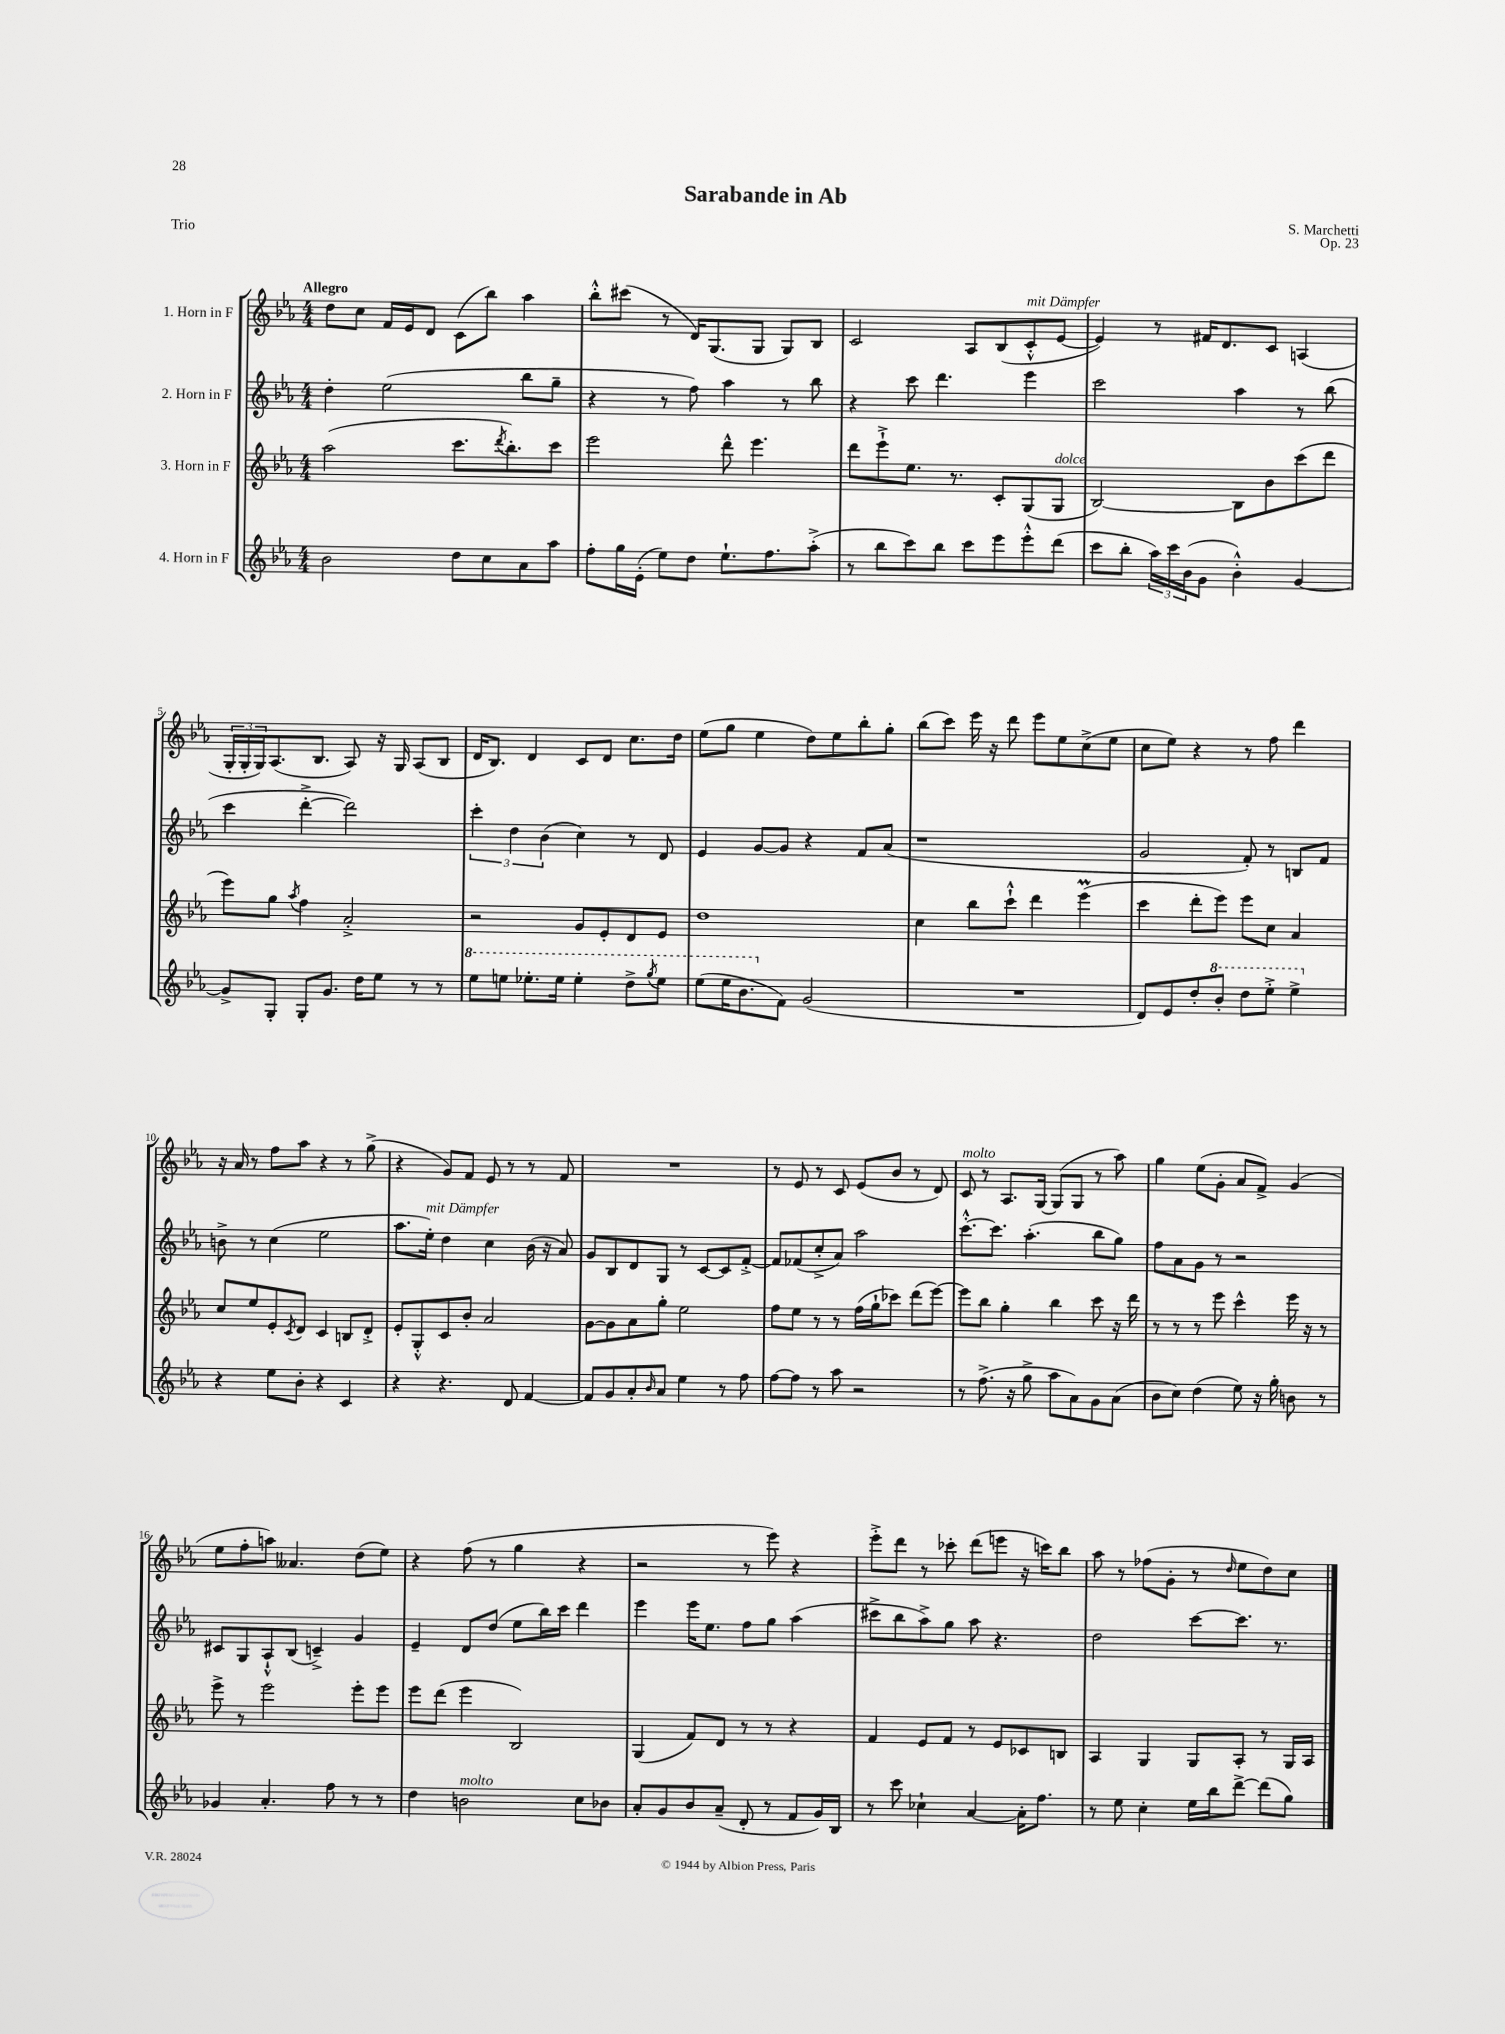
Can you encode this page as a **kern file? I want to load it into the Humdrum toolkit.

**kern	**kern	**kern	**kern
*part4	*part3	*part2	*part1
*staff4	*staff3	*staff2	*staff1
*I"4. Horn in F	*I"3. Horn in F	*I"2. Horn in F	*I"1. Horn in F
*clefG2	*clefG2	*clefG2	*clefG2
*k[b-e-a-]	*k[b-e-a-]	*k[b-e-a-]	*k[b-e-a-]
*M4/4	*M4/4	*M4/4	*M4/4
=1	=1	=1	=1
!	!	!	!LO:TX:a:B:t=Allegro
2b-\	(2aa-\	4dd'\	8dd\L
.	.	.	8cc\J
.	.	(2ee-\	16f/LL
.	.	.	16e-/J
.	.	.	8d/J
8dd\L	8.ccc\L	.	(8c\L
8cc\	.	.	8bb-\J)
.	8qddd/	.	.
.	8.bb-'\)	.	.
8a-\	.	8bb-\L	4aa-\
8aa-\J	8ccc\J	8gg~\J	.
=2	=2	=2	=2
8ff'\L	2eee-\	4r	8bb-'^^\L
16gg\L	.	.	(8ccc#X\J
(16e-'\JJ	.	.	.
8ee-\L)	.	8r	8r
8dd\J	.	8ff\)	16d/KL)
.	.	.	(8.G/
8.ee-`\L	8ddd^^\	4aa-\	.
.	4.eee-\	.	8G/J
8.ff\	.	.	.
.	.	8r	8G/L)
(8aa-'^\J	.	8bb-\	8B-/J
=3	=3	=3	=3
8r	8ddd\L	4r	2c/
8bb-\L	8eee-`^\	.	.
8ccc\)	8.ee-\J	8ccc\	.
8bb-\J	.	4.ddd\	.
.	8.r	.	.
8ccc\L	.	.	8A-/L
8eee-\	8c'/L	.	(8B-/
!	!	!	!LO:TX:a:i:t=mit Dämpfer
8eee-'^^\	(8G/	4eee-\	8c'^^/
!	!LO:TX:a:i:t=dolce	!	!
(8ddd\J	8G/J	.	[8e-/J
=4	=4	=4	=4
8ccc\L	[2B-/)	2ccc\	4e-/])
8bb-'\J	.	.	.
24aa-\LL)	.	.	8r
24ccc\	.	.	.
(24b-\J	.	.	.
8g\J	.	.	16f#X/KL
.	.	.	8.d/
4b-'^^\)	8B-\L]	4aa-\	.
.	8b-\	.	8c/J
[4g/	(8ccc\	8r	(4An/
.	8ddd\J	(8bb-\	.
!!LO:LB:g=z
=5	=5	=5	=5
8g^/L]	8eee-\L)	4ccc\	24G'/LL
.	.	.	24G'/
.	.	.	24G/J)
8G'/J	8gg\J	.	(8.A-/
.	8qaa-/	.	.
8G'/L	4ff\	[4ddd'^\	.
.	.	.	8.B-/J
8.g/J	.	.	.
.	2a-'^/	2ddd\])	8A-/)
16dd\KL	.	.	.
8ee-\J	.	.	16r
.	.	.	16G/
8r	.	.	(8A-/L
8r	.	.	8B-/J
=6	=6	=6	=6
*8va	*	*	*
8eee-\L	2r	6ccc'\	16d/KL
.	.	.	8.B-/J)
8eeen\J	.	.	.
.	.	6dd\	.
8.eee-X'\L	.	.	4d/
.	.	(6b-\	.
16eee-\Jk	.	.	.
4eee-'\	8g/L	4cc\)	8c/L
.	8e-'/	.	8d/J
8ddd^\L	8d/	8r	8.cc\L
8qggg/	.	.	.
8eee-\J	8e-/J	8d/	.
.	.	.	16dd\Jk
=7	=7	=7	=7
(8eee-\L	1dd	4e-/	(8ee-\L
16eee-\K	.	.	8gg\J
8.bb-\	.	.	.
.	.	[8g/L	4ee-\
*X8va	*	*	*
8f\J)	.	8g/J]	.
(2g/	.	4r	8dd\L)
.	.	.	8ee-\
.	.	8f/L	8bb-'\
.	.	(8a-/J	8gg'\J
=8	=8	=8	=8
1r	4cc\	1r	(8bb-\L
.	.	.	8ccc\J)
.	8bb-\L	.	16eee-\
.	.	.	16r
.	8ccc`^^\J	.	8ddd\
.	4ddd\	.	8eee-\L
.	.	.	8ee-\
.	(4eee-M\	.	(8cc^\
.	.	.	8ee-\J
=9	=9	=9	=9
8d/L)	4ccc\	2g/	8cc\L
8e-/	.	.	8ee-\J)
8dd'/	8ddd'\L	.	4r
*8va	*	*	*
8bb-'/J	8eee-\J)	.	.
8ddd\L	8eee-\L	8f'/)	8r
8eee-'^\J	8cc\J	8r	8ff\
4eee-^\	4a-/	8Bn/L	4ddd\
.	.	8f/J	.
!!LO:LB:g=z
=10	=10	=10	=10
*X8va	*	*	*
4r	8cc/L	8bn^\	16r
.	.	.	16a-/
.	8ee-/	8r	8r
8ee-\L	8e-'/	(4cc\	8ff\L
.	8qc/	.	.
8b-'\J	8d/J	.	8aa-\J
4r	4c/	2ee-\	4r
4c/	8Bn/L	.	8r
.	8d'^/J	.	(8gg^\
=11	=11	=11	=11
4r	8e-'/L	8.aa-\L	4r
.	8G'^^/	.	.
!	!	!LO:TX:a:i:t=mit Dämpfer	!
.	.	16ee-'\Jk)	.
4.r	8c/	4dd\	8g/L)
.	8b-'/J	.	8f/J
.	2a-/	4cc\	8e-/
8d/	.	.	8r
[4f/	.	(16b-\	8r
.	.	16r	.
.	.	8a-/)	8f/
=12	=12	=12	=12
8f/L]	[8g\L	8g/L	1r
8g/	8g\]	8B-/	.
8a-'/	8a-\	8d/	.
16qqb-/	.	.	.
8a-/J	8gg'\J	8G/J	.
4ee-\	2ee-\	8r	.
.	.	[8c/L	.
8r	.	8c/]	.
8ff\	.	[8f'^/J	.
=13	=13	=13	=13
[8ff\L	8ff\L	8f/L]	8r
8ff\J]	8ee-\J	(8f-X/	8e-/
8r	8r	8cc'^/	8r
8aa-\	8r	8a-/J)	8c/
2r	(16ff\LL	2aa-\	(8e-/L
.	16gg`\J	.	.
.	8ccc-X\J)	.	8b-/J
.	(8ddd\L	.	8r
.	[8eee-\J)	.	8d/)
=14	=14	=14	=14
!	!	!	!LO:TX:a:i:t=molto
8r	8eee-\L]	[8.ccc'^^\L	8c/
(8.ff^\	8bb-\J	.	8r
.	.	8.ccc\J]	.
.	4gg'\	.	8.A-/L
16r	.	.	.
8gg^\	.	(4.aa-'\	.
.	.	.	[16G/Jk
8aa-\L	4bb-\	.	(8G/L]
8a-\)	.	.	8G/J
8g\	8ccc\	8bb-\L	8r
(8a-\J	16r	8gg\J)	8aa-\)
.	16ddd\	.	.
=15	=15	=15	=15
8b-\L	8r	8ff\L	4gg\
8cc\J)	8r	8a-\	.
(4dd\	8r	8g\J	(8ee-\L
.	8eee-\	8r	8g'\J
8ee-\)	4ccc^^\	2r	8a-/L
16r	.	.	8f^/J)
16gg'\	.	.	.
8bn\	16eee-\	.	(4g/
.	16r	.	.
8r	8r	.	.
!!LO:LB:g=z
=16	=16	=16	=16
4g-X/	8eee-^\	8c#X/L	8ee-\L
.	8r	8G/	8ff'\
4.a-'/	2eee-\	8A-`^^/	8aan\J)
.	.	(8B-/J	4.a--X/
.	.	4cn~^/)	.
8ff\	.	.	.
8r	8eee-'\L	4g/	(8dd\L
8r	8eee-\J	.	8ee-\J)
=17	=17	=17	=17
4dd\	8eee-\L	4e-~/	4r
.	(8ddd\J	.	.
!LO:TX:a:i:t=molto	!	!	!
2bn\	4eee-\	8d/L	(8ff\
.	.	(8dd/J	8r
.	2B-/)	8ee-\L	4gg\
.	.	16bb-\L)	.
.	.	16ccc\JJ	.
8cc\L	.	4ddd\	4r
8b-X\J	.	.	.
=18	=18	=18	=18
8a-'/L	(4G/	4eee-\	2r
8g/	.	.	.
8b-/	8f/L)	16eee-\KL	.
.	.	8.ee-\J	.
(8a-~/J	8d/J	.	.
8d'/	8r	8ff\L	8r
8r	8r	8gg\J	8eee-\)
8f/L	4r	(4aa-\	4r
16g/L)	.	.	.
16B-/JJ	.	.	.
=19	=19	=19	=19
8r	4f/	8ccc#X^\L	8eee-'^\L
8ccc\	.	8bb-\	8ddd\J
4cc-X`\	8e-/L	8aa-^\)	8r
.	8f/J	8gg\J	8ccc-X'\
[4a-/	8r	8aa-\	(8ddd\L
.	8e-/L	4.r	8eeen\J
16a-'\KL]	8c-X/	.	16r
8.ff\J	.	.	16cccn\KL)
.	8Bn/J	.	8bb-\J
=20	=20	=20	=20
8r	4A-/	2dd\	8aa-\
8ee-\	.	.	8r
4cc'\	4G/	.	(8ff-X\L
.	.	.	8g'\J
16ee-\LL	8G/L	[8ccc\L	8r
16bb-\J	.	.	.
.	.	.	16qqdd/
[8ddd^\J	8A-'/J	8.ccc\J]	8ee-\L
(8ddd\L]	8r	.	8dd\)
.	.	8.r	.
8gg\J)	16G/LL	.	8cc\J
.	16A-/JJ	.	.
==	==	==	==
*-	*-	*-	*-
